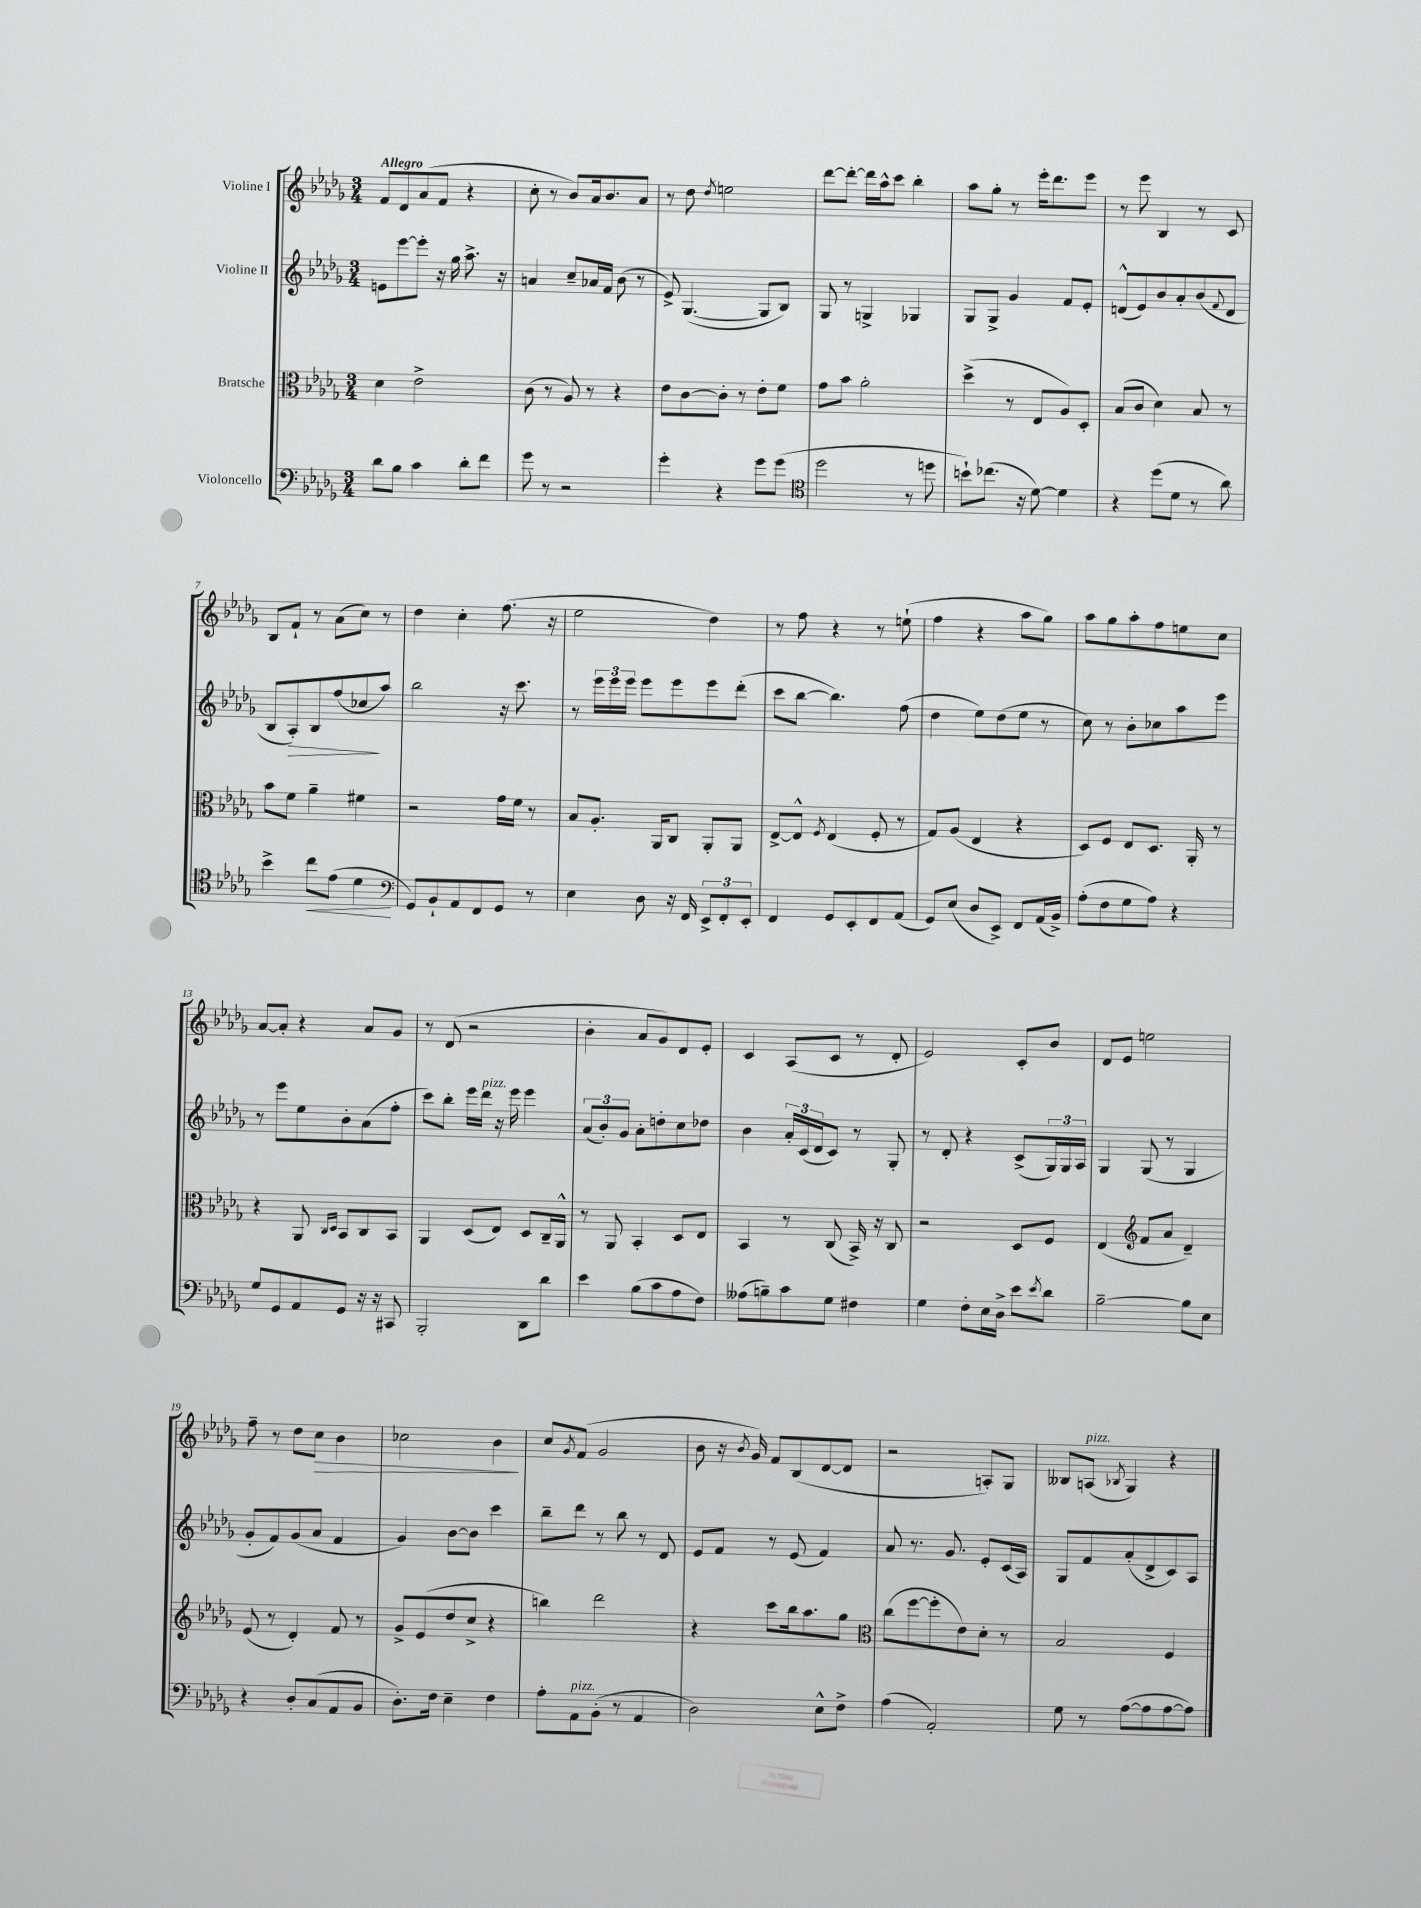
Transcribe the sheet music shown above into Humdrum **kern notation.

**kern	**dynam	**kern	**kern	**dynam	**kern	**dynam
*part4	*part4	*part3	*part2	*part2	*part1	*part1
*staff4	*staff4	*staff3	*staff2	*staff2	*staff1	*staff1
*I"Violoncello	*	*I"Bratsche	*I"Violine II	*	*I"Violine I	*
*clefF4	*	*clefC3	*clefG2	*	*clefG2	*
*k[b-e-a-d-g-]	*	*k[b-e-a-d-g-]	*k[b-e-a-d-g-]	*	*k[b-e-a-d-g-]	*
*M3/4	*	*M3/4	*M3/4	*	*M3/4	*
=1	=1	=1	=1	=1	=1	=1
!	!	!	!	!	!LO:TX:a:B:t=Allegro	!
8d-\L	.	4d-\	8en\L	.	8f/L	.
8B-\J	.	.	[8eee-\	.	8d-/	.
4c\	.	2e-^\	8eee-'\J]	.	(8a-/	.
.	.	.	16r	.	8f/J	.
.	.	.	16gg-\	.	.	.
8d-'\L	.	.	8.aa-^\	.	4r	.
8f\J	.	.	.	.	.	.
.	.	.	16r	.	.	.
=2	=2	=2	=2	=2	=2	=2
8g-\	.	(8c\	4an/	.	8cc'\	.
8r	.	8r	.	.	8r	.
2r	.	8A-/)	8cc~/L	.	8b-/L)	.
.	.	8r	16a-X/L	.	16a-/k	.
.	.	.	16f/JJ	.	8.b-/	.
.	.	4r	(8b-\	.	.	.
.	.	.	8r	.	8a-/J	.
=3	=3	=3	=3	=3	=3	=3
4g-'\	.	8e-\L	8e-^/)	.	8r	.
.	.	[8c\	([4.G-/	.	8dd-\	.
.	.	.	.	.	8qdd-/	.
4r	.	8c'\J]	.	.	2een\	.
.	.	8r	.	.	.	.
8g-\L	.	8e-'\L	8G-/L]	.	.	.
(8g-\J	.	8f\J	8B-/J)	.	.	.
=4	=4	=4	=4	=4	=4	=4
*clefC4	*	*	*	*	*	*
2dd-\	.	8g-\L	8G-/	.	[8ddd-\L	.
.	.	8b-\J	8r	.	8ddd-'\J_	.
.	.	2a-'\	4Gn^/	.	16ddd-\LL]	.
.	.	.	.	.	16aa-^^\J	.
.	.	.	.	.	8ccc\J	.
8r	.	.	4G-X/	.	4bb-'\	.
8ddn\	.	.	.	.	.	.
=5	=5	=5	=5	=5	=5	=5
8bn`\L)	.	(4dd-^\	8G-/L	.	8aa-\L	.
(8.cc-X\J	.	.	8G-^/J	.	8gg-'\J	.
.	.	8r	4g-/	.	8r	.
16r	.	.	.	.	.	.
[8d-\)	.	8E-/L	.	.	16eee-'\KL	.
.	.	.	.	.	8.ddd-\	.
4d-\]	.	8A-/)	8f/L	.	.	.
.	.	8D-'/J	8e-'/J	.	8eee-\J	.
=6	=6	=6	=6	=6	=6	=6
4r	.	(8B-/L	(8dn^^/L	.	8r	.
.	.	8c/J	8e-/)	.	8eee-\	.
(8dd-\L	.	4d-\)	8b-/	.	4B-/	.
8d-\J	.	.	8a-'/	.	.	.
8r	.	8B-/	(8b-/	.	8r	.
.	.	.	8qqf/	.	.	.
8a-\)	.	8r	8d/J	.	8c/	.
!!LO:LB:g=z
=7	=7	=7	=7	=7	=7	=7
4b-^\	.	8b-\L	8B-/L	.	8B-/L	.
!	!	!	!	!LO:HP:b	!	!
.	.	8f\J	8A-'/)	>	8f`/J	.
!	!LO:HP:b	!	!	!	!	!
8cc\L	<	4a-~\	8B-/	.	8r	.
(8e-\J	.	.	(8ff/	.	(8a-\L	.
4d-\	.	4f#X\	8cc-X/	.	8cc\J)	.
.	.	.	8aa-/J)	]	8r	.
.	[	.	.	.	.	.
=8	=8	=8	=8	=8	=8	=8
*clefF4	*	*	*	*	*	*
8GG-/L)	.	2r	2bb-\	.	4dd-\	.
8BB-`/	.	.	.	.	.	.
8AA-/	.	.	.	.	4cc'\	.
8FF/	.	.	.	.	.	.
8GG-/J	.	16g-\LL	16r	.	(8.ff\	.
.	.	16f\JJ	8.ccc\	.	.	.
8r	.	8r	.	.	.	.
.	.	.	.	.	16r	.
=9	=9	=9	=9	=9	=9	=9
4E-\	.	8B-/L	8r	.	2ee-\	.
.	.	8.A-'/J	24eee-\LL	.	.	.
.	.	.	24eee-\	.	.	.
.	.	.	24eee-\JJ	.	.	.
8D-\	.	.	8eee-\L	.	.	.
.	.	16AA-/KL	.	.	.	.
16r	.	8C/J	8eee-\	.	.	.
16FF/	.	.	.	.	.	.
12EE-^/L	.	8AA-'/L	8eee-\	.	4dd-\)	.
12FF'/	.	.	.	.	.	.
.	.	8AA-/J	(8ddd-'\J	.	.	.
12EE-'/J	.	.	.	.	.	.
=10	=10	=10	=10	=10	=10	=10
4FF/	.	[8E-^/L	8ccc\L	.	8r	.
.	.	8E-^^/J]	[8bb-\J	.	8ff\	.
.	.	8qF/	.	.	.	.
8GG-/L	.	(4E-/	4.bb-\])	.	4r	.
8EE-'/	.	.	.	.	.	.
8FF/	.	8F'/	.	.	8r	.
(8AA-/J	.	8r	(8ff\	.	(8een`\	.
=11	=11	=11	=11	=11	=11	=11
8GG-/L)	.	8G-/L)	4dd-\	.	4ff\	.
(8E-/J	.	(8A-/J	.	.	.	.
8D-/L	.	4E-/	8ee-\L)	.	4r	.
8EE-^/J)	.	.	(8dd-\	.	.	.
8FF/L	.	4r	8ee-\J	.	8aa-\L	.
(16AA-/L	.	.	8r	.	8gg-\J)	.
16BB-^/JJ)	.	.	.	.	.	.
=12	=12	=12	=12	=12	=12	=12
(8A-'\L	.	8D-/L)	8cc\)	.	8aa-\L	.
8F\	.	8F/J	8r	.	8gg-\	.
8G-\	.	8E-/L	8b-'\L	.	8aa-'\	.
8A-\J)	.	8.D-/J	8cc-X\	.	8ff\	.
4r	.	.	8aa-\	.	8een\	.
.	.	16AA-'/	.	.	.	.
.	.	8r	8eee-\J	.	8cc\J	.
!!LO:LB:g=z
=13	=13	=13	=13	=13	=13	=13
8G-/L	.	4r	8r	.	[8a-/L	.
8GG-/	.	.	8eee-\L	.	8a-'/J]	.
8AA-/	.	8AA-/	8ee-\	.	4r	.
.	.	16qqC/LL	.	.	.	.
.	.	16qqD-/JJ	.	.	.	.
8GG-/J	.	8BB-/L	8b-'\	.	.	.
16r	.	8C/	(8a-\	.	8a-/L	.
16r	.	.	.	.	.	.
8CC#X/	.	8BB-/J	8ff'\J	.	8g-/J	.
=14	=14	=14	=14	=14	=14	=14
2BBB-'/	.	4AA-/	8ccc\L)	.	8r	.
.	.	.	8bb-'\J	.	(8d-/	.
.	.	(8D-/L	16eee-\LL	.	2r	.
!	!	!	!LO:TX:a:i:t=pizz.	!	!	!
.	.	.	16ddd-\JJ	.	.	.
.	.	8E-/J)	16r	.	.	.
.	.	.	16eee-\	.	.	.
8DD-\L	.	8D-/L	4eee-\	.	.	.
8d-\J	.	16C~/L	.	.	.	.
.	.	16AA-^^/JJ	.	.	.	.
=15	=15	=15	=15	=15	=15	=15
4e-\	.	8r	(12a-/L	.	4b-'\	.
.	.	.	12b-'/)	.	.	.
.	.	8AA-/	.	.	.	.
.	.	.	12g-/J	.	.	.
(8B-\L	.	4BB-'/	8a-'\L	.	8a-/L	.
8c\	.	.	8ddn'\	.	8g-/)	.
8A-\	.	8D-/L	8cc\	.	8d-/	.
8F\J)	.	8E-/J	8dd-X\J	.	8e-'/J	.
=16	=16	=16	=16	=16	=16	=16
(8A--X\L	.	4BB-/	4b-\	.	4c/	.
8Bn~\)	.	.	.	.	.	.
8c\	.	8r	24a-'/LL	.	(8A-/L	.
.	.	.	(24c/	.	.	.
.	.	.	24d-/J	.	.	.
8G-\J	.	(8C/	8c/J)	.	8c/J	.
4F#X\	.	16BB-^/)	8r	.	8r	.
.	.	16r	.	.	.	.
.	.	8C/	8G-'/	.	8d-'/	.
=17	=17	=17	=17	=17	=17	=17
4G-\	.	2r	8r	.	2e-/)	.
.	.	.	8d-'/	.	.	.
8F'\L	.	.	4r	.	.	.
16E-\L	.	.	.	.	.	.
16D-^\JJ	.	.	.	.	.	.
8e-\L	.	8D-/L	(8c^/L	.	8c'/L	.
8qe-/	.	.	.	.	.	.
8d-\J	.	8F/J	24G-/L)	.	8b-/J	.
.	.	.	24G-/	.	.	.
.	.	.	24A-/JJ	.	.	.
=18	=18	=18	=18	=18	=18	=18
[2B-~\	.	(4E-/	4G-/	.	8d-/L	.
.	.	.	.	.	8e-/J	.
*	*	*clefG2	*	*	*	*
.	.	8f/L	(8G-/	.	2een\	.
.	.	8a-/J	8r	.	.	.
8B-\L]	.	4d-~/)	4G-/	.	.	.
8E-\J	.	.	.	.	.	.
!!LO:LB:g=z
=19	=19	=19	=19	=19	=19	=19
4r	.	(8e-/	8g-'/L	.	8ff~\	.
.	.	8r	8f/)	.	8r	.
8D-'/L	.	4d-'/)	(8g-/	.	8dd-\L	.
!	!	!	!	!	!	!LO:HP:b
(8C/	.	.	8a-/J	.	8cc\J	>
8AA-/	.	8f/	4f/	.	4b-\	.
8BB-/J	.	8r	.	.	.	.
=20	=20	=20	=20	=20	=20	=20
8.D-'\L)	.	8g-^/L	4g-/)	.	2cc-X\	.
.	.	(8e-/	.	.	.	.
16F\Jk	.	.	.	.	.	.
4E-~\	.	8dd-/	[8b-\L	.	.	.
.	.	8cc^/J	8b-\J]	.	.	.
4F\	.	4r	4ccc\	.	4b-\	.
.	.	.	.	.	.	]
=21	=21	=21	=21	=21	=21	=21
8A-'\L	.	4bbn\)	8bb-~\L	.	8cc/L	.
.	.	.	.	.	8qg-/	.
!LO:TX:a:i:t=pizz.	!	!	!	!	!	!
8AA-\	.	.	8ddd-\J	.	(8f/J	.
(8BB-'\J	.	2ddd-\	8r	.	2g-/	.
8r	.	.	8bb-\	.	.	.
4AA-/	.	.	8r	.	.	.
.	.	.	8d-/	.	.	.
=22	=22	=22	=22	=22	=22	=22
2D-\)	.	4r	8e-/L	.	8b-\	.
.	.	.	8f/J	.	16r	.
.	.	.	.	.	8qb-/	.
.	.	.	.	.	16g-/)	.
.	.	8ccc\L	8r	.	8f/L	.
.	.	16bb-\k	(8e-/	.	(8B-/	.
.	.	8.aa-\	.	.	.	.
8E-^^\L	.	.	4f/)	.	[8d-/	.
8F^\J	.	8gg-\J	.	.	8d-/J]	.
=23	=23	=23	=23	=23	=23	=23
*	*	*clefC3	*	*	*	*
(4A-\	.	(8cc\L	8a-/	.	2r	.
.	.	[8ff\	8.r	.	.	.
2AA-'/)	.	8ff'\]	.	.	.	.
.	.	.	8.g-/	.	.	.
.	.	8e-\)	.	.	.	.
.	.	8d-'\J	8e-'/L	.	8An'/L)	.
.	.	8r	(16c/L	.	8G-/J	.
.	.	.	16A-/JJ)	.	.	.
=24	=24	=24	=24	=24	=24	=24
8G-\	.	2B-/	8G-/L	.	8B--X/L	.
!	!	!	!	!	!LO:TX:a:i:t=pizz.	!
8r	.	.	8f/	.	(8An/J	.
.	.	.	.	.	8qB-X/	.
([8A-\L	.	.	(8a-'/	.	4G-/)	.
8A-\]	.	.	8d-^/	.	.	.
[8A-\	.	4F/	8c/)	.	4r	.
8A-\J])	.	.	8A-/J	.	.	.
==	==	==	==	==	==	==
*-	*-	*-	*-	*-	*-	*-
